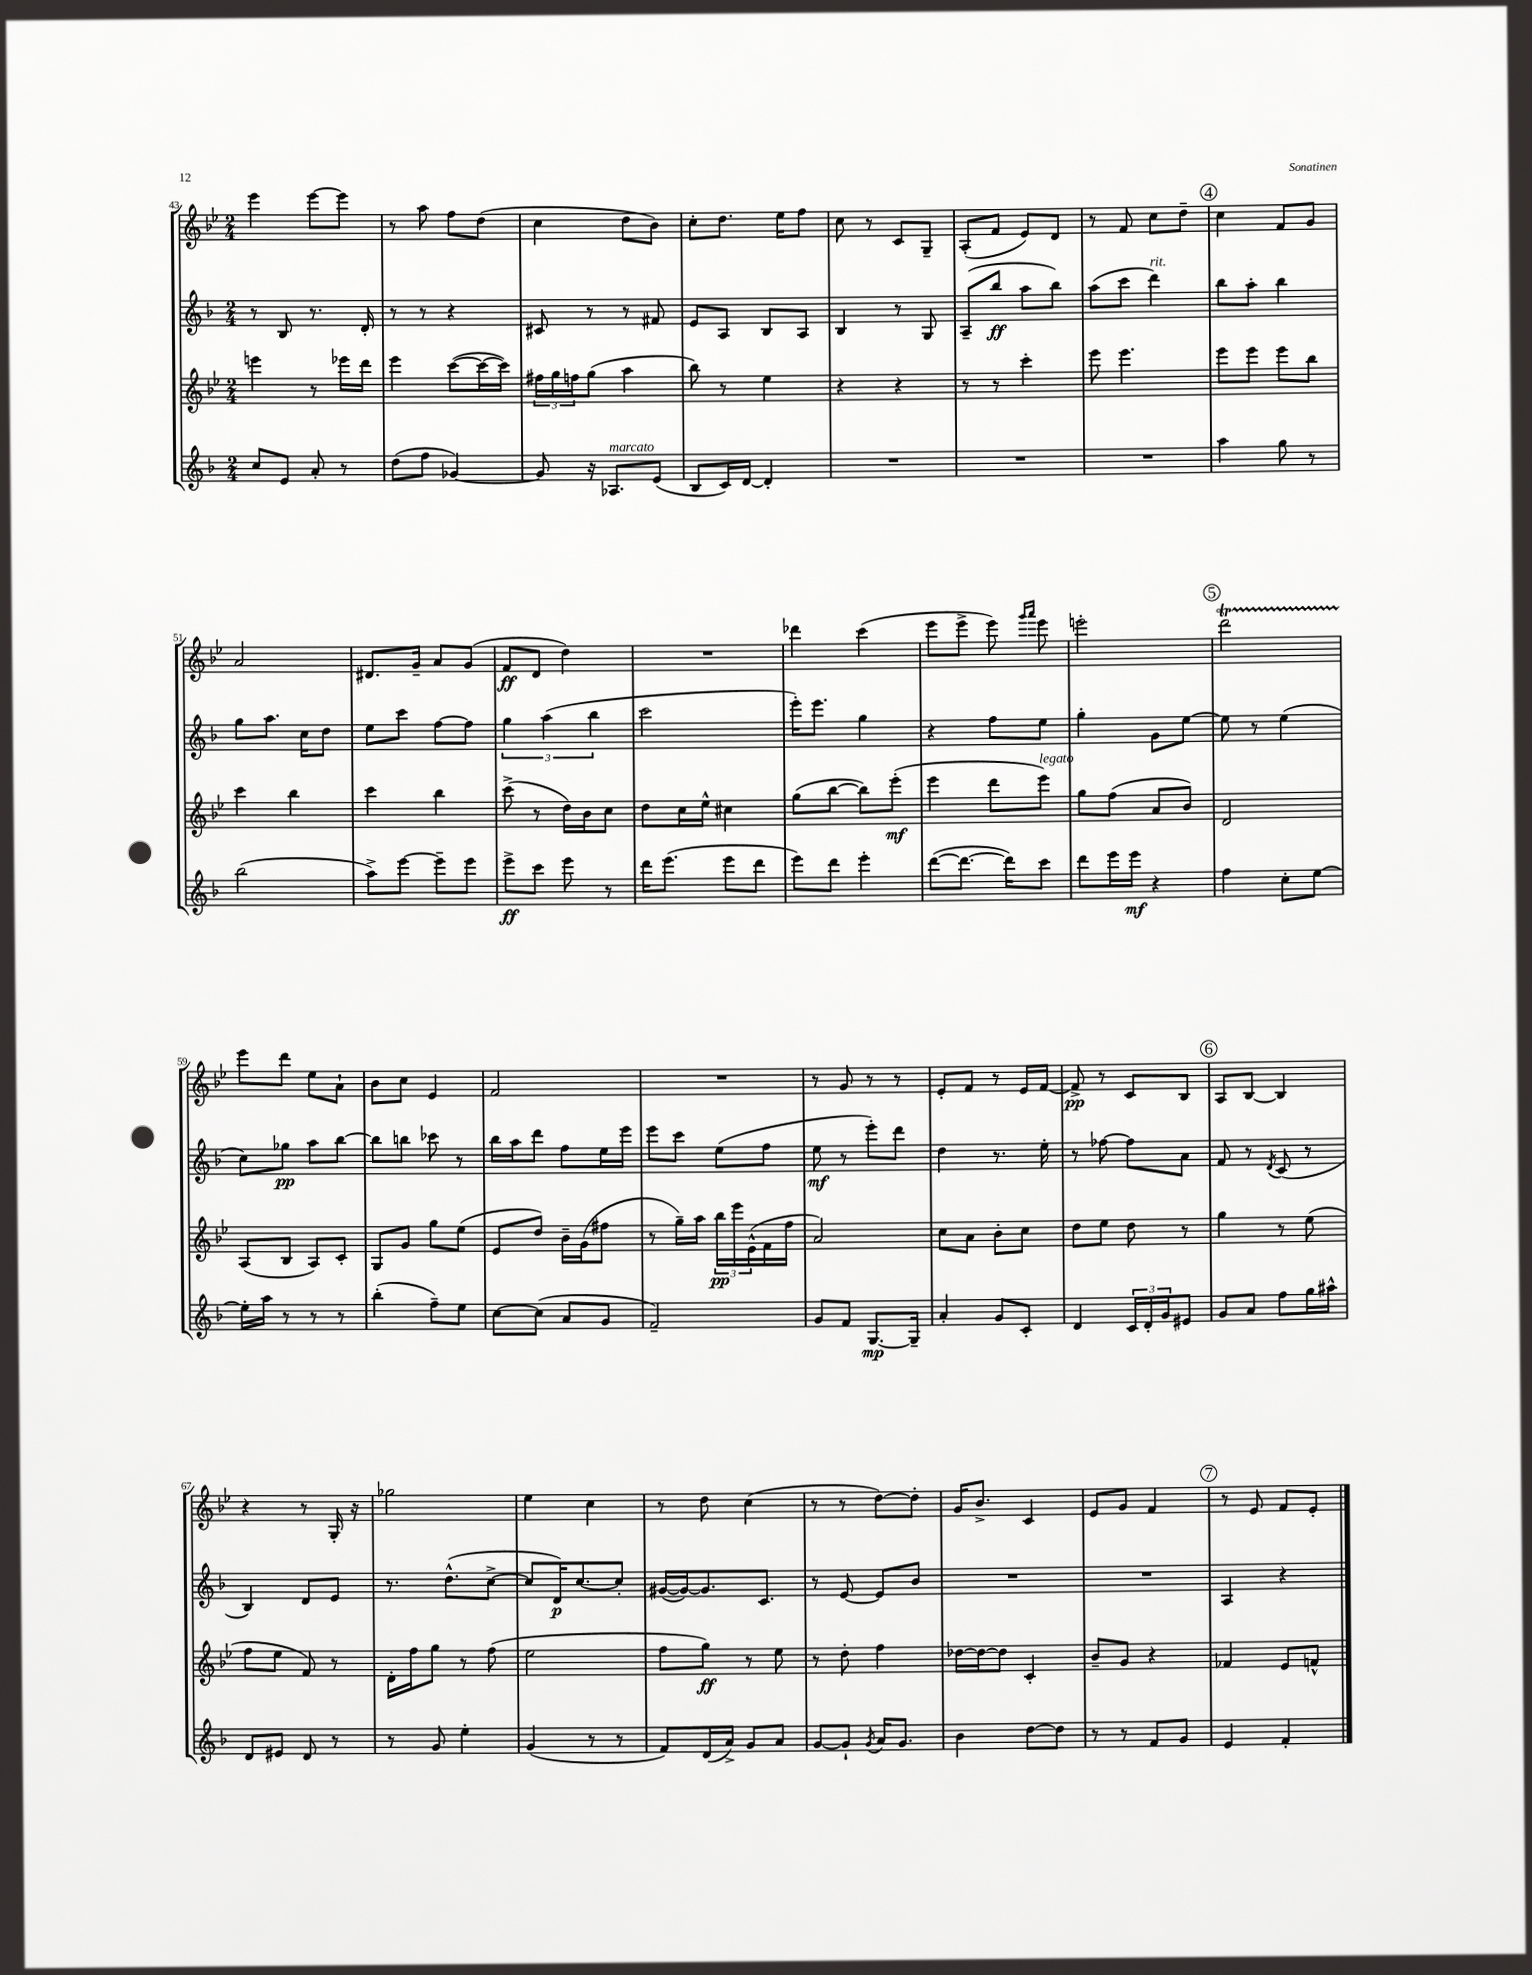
<<
\new StaffGroup <<
\new Staff = "s0" {
    \clef treble \key bes \major \numericTimeSignature \time 2/4
    ees'''4 ees'''8~ ees'''8 |
    r8 a''8 f''8 d''8( |
    c''4 d''8 bes'8) |
    c''8-. d''8. ees''16 f''8 |
    c''8 r8 c'8 g8-- |
    a8-.( f'8 ees'8) d'8 |
    r8 f'8 c''8 d''8-- |
    \mark \markup { \circle "4" } c''4 f'8 g'8 |
    a'2 |
    dis'8. g'16-- a'8 g'8( |
    f'8\ff d'8 d''4) |
    R2 |
    des'''4 c'''4( |
    ees'''8 ees'''8-> ees'''8) \grace { g'''16 a'''16 } ees'''8 |
    e'''2-. |
    \mark \markup { \circle "5" } d'''2\startTrillSpan |
    ees'''8\stopTrillSpan d'''8 ees''8 a'8-! |
    bes'8 c''8 ees'4 |
    f'2 |
    R2 |
    r8 g'8 r8 r8 |
    ees'8-. f'8 r8 ees'16 f'16~ |
    f'8->\pp r8 c'8 bes8 |
    \mark \markup { \circle "6" } a8 bes8~ bes4 |
    r4 r8 g16-. r16 |
    ges''2 |
    ees''4 c''4 |
    r8 d''8 c''4( |
    r8 r8 d''8~) d''8-. |
    g'16 bes'8.-> c'4 |
    ees'8 g'8 f'4 |
    \mark \markup { \circle "7" } r8 ees'8 f'8 ees'8-. \bar "|." |
}
\new Staff = "s1" {
    \clef treble \key f \major \numericTimeSignature \time 2/4
    r8 bes8 r8. d'16-. |
    r8 r8 r4 |
    cis'8 r8 r8 fis'8 |
    e'8 a8 bes8 a8 |
    bes4 r8 g8 |
    a8--( bes''8\ff a''8 bes''8) |
    a''8( c'''8 d'''4^\markup { \italic "rit." }) |
    \mark \markup { \circle "4" } bes''8 a''8-. bes''4 |
    g''8 a''8. c''16 d''8 |
    e''8 c'''8 f''8~ f''8 |
    \tuplet 3/2 { g''4 a''4( bes''4 } |
    c'''2 |
    e'''16-.) e'''8. g''4 |
    r4 f''8 e''8 |
    g''4-. g'8 e''8~ |
    \mark \markup { \circle "5" } e''8 r8 e''4( |
    c''8) ges''8\pp a''8 bes''8~ |
    bes''8 b''8 ces'''8 r8 |
    bes''16 a''16 d'''8 f''8 e''16 e'''16 |
    e'''8 c'''8 e''8( f''8 |
    e''8\mf r8 e'''8-.) d'''8 |
    d''4 r8. e''16-. |
    r8 fes''8~ fes''8 a'8 |
    \mark \markup { \circle "6" } f'8 r8 \acciaccatura { d'8 } c'8( r8 |
    bes4) d'8 e'8 |
    r8. d''8.-^( c''8~-> |
    c''8 d'16\p) c''8.~ c''8-. |
    gis'16~( gis'16~) gis'8. c'8. |
    r8 e'8~ e'8 bes'8 |
    R2 |
    R2 |
    \mark \markup { \circle "7" } a4 r4 \bar "|." |
}
\new Staff = "s2" {
    \clef treble \key bes \major \numericTimeSignature \time 2/4
    e'''4 r8 ees'''16 d'''16 |
    ees'''4 c'''8~( c'''16~ c'''16) |
    \tuplet 3/2 { fis''16 g''16 f''16 } g''8( a''4 |
    bes''8) r8 ees''4 |
    r4 r4 |
    r8 r8 c'''4-. |
    ees'''8 ees'''4. |
    \mark \markup { \circle "4" } ees'''8 ees'''8 ees'''8 bes''8 |
    c'''4 bes''4 |
    c'''4 bes''4 |
    c'''8->( r8 d''16) bes'16 c''8 |
    d''8 c''16 ees''16-^ cis''4 |
    g''8( bes''8~ bes''8) ees'''8-.\mf( |
    ees'''4 d'''8 ees'''8^\markup { \italic "legato" }) |
    g''8 f''8( a'8 bes'8) |
    \mark \markup { \circle "5" } d'2 |
    a8( bes8 a8) c'8-. |
    g8 g'8 g''8 ees''8( |
    ees'8 d''8) bes'16-- g'16( fis''8 |
    r8 g''16--) a''16 \tuplet 3/2 { bes''16\pp ees'''16 ees'16-^( } f'16 f''16 |
    a'2) |
    c''8 a'8 bes'8-. c''8 |
    d''8 ees''8 d''8 r8 |
    \mark \markup { \circle "6" } g''4 r8 ees''8( |
    f''8 ees''8 f'8) r8 |
    d'16-. f''16 g''8 r8 f''8( |
    ees''2 |
    f''8 g''8\ff) r8 ees''8 |
    r8 d''8-. f''4 |
    des''16~ des''16~ des''8 c'4-. |
    bes'8-- g'8 r4 |
    \mark \markup { \circle "7" } fes'4 ees'8 f'8-^ \bar "|." |
}
\new Staff = "s3" {
    \clef treble \key f \major \numericTimeSignature \time 2/4
    c''8 e'8 a'8-. r8 |
    d''8( f''8 ges'4~) |
    ges'8 r16 aes8.^\markup { \italic "marcato" } e'8( |
    bes8 c'16) d'16~ d'4-. |
    R2 |
    R2 |
    R2 |
    \mark \markup { \circle "4" } a''4 g''8 r8 |
    bes''2( |
    a''8->) e'''8~ e'''8-- e'''8 |
    e'''8->\ff c'''8 e'''8 r8 |
    d'''16 e'''8.( e'''8 d'''8 |
    e'''8) d'''8 e'''4-. |
    d'''8~( d'''8.~ d'''16) c'''8 |
    d'''8 e'''16 e'''16\mf r4 |
    \mark \markup { \circle "5" } f''4 c''8-. e''8~ |
    e''16-. a''16 r8 r8 r8 |
    bes''4-.( f''8--) e''8 |
    c''8~ c''8( a'8 g'8 |
    f'2--) |
    g'8 f'8 g8.~\mp g16-- |
    a'4-. g'8 c'8-. |
    d'4 \tuplet 3/2 { c'16 d'16-. g'16 } eis'8 |
    \mark \markup { \circle "6" } g'8 a'8 f''8 g''16 ais''16-^ |
    d'8 eis'8 d'8 r8 |
    r8 g'8 e''4-. |
    g'4( r8 r8 |
    f'8) d'16( a'16->) g'8 a'8 |
    g'8~ g'8-! \acciaccatura { g'8 } a'16 g'8. |
    bes'4 d''8~ d''8 |
    r8 r8 f'8 g'8 |
    \mark \markup { \circle "7" } e'4 f'4-. \bar "|." |
}
>>
>>
\layout { \context { \Score currentBarNumber = #43 } }
